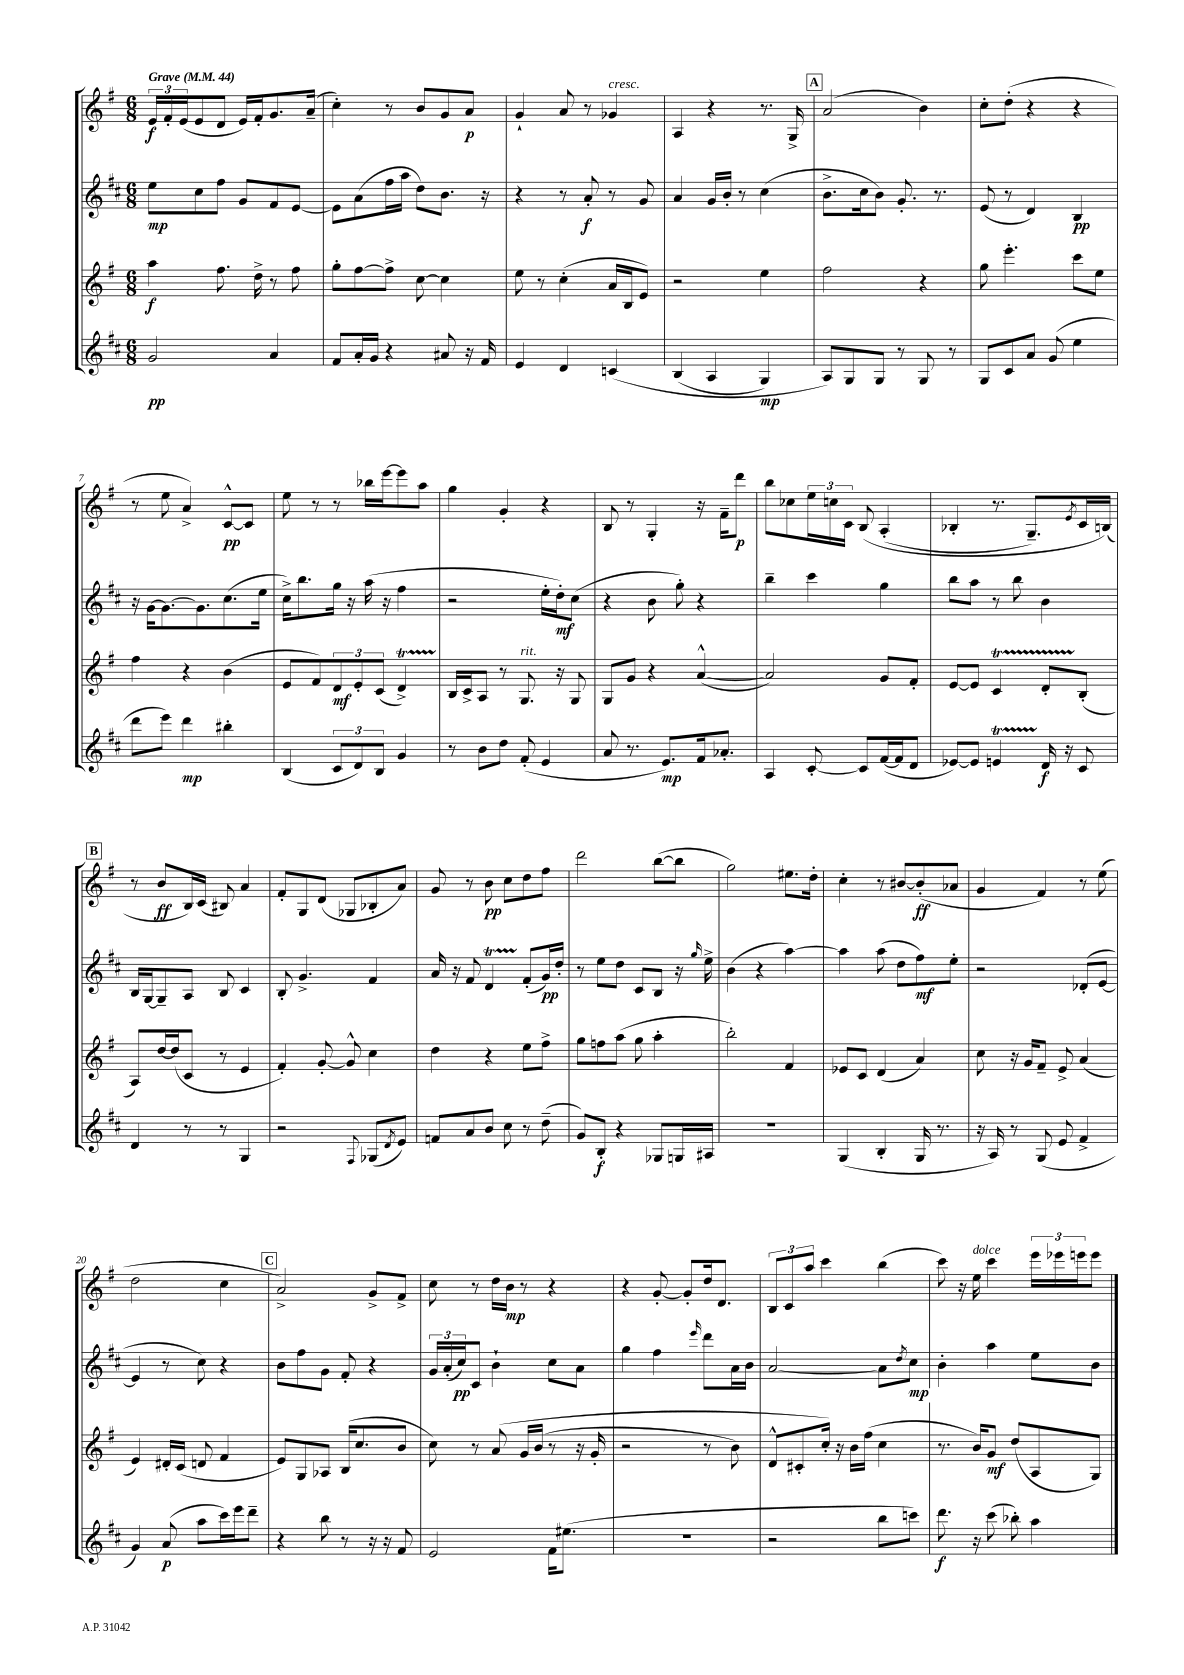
<<
\new StaffGroup <<
\new Staff = "s0" {
    \clef treble \key g \major \numericTimeSignature \time 6/8 \tempo "Grave" 4 = 44
    \tuplet 3/2 { e'16\f fis'16-. e'16( } e'8 d'8 e'16) fis'16-. g'8. a'16--( |
    c''4-.) r8 b'8 g'8 a'8\p |
    g'4-! a'8 r8 ges'4^\markup { \italic "cresc." } |
    a4 r4 r8. g16-> |
    \mark \markup { \box "A" } a'2( b'4) |
    c''8-. d''8-.( r4 r4 |
    r8 e''8 a'4->) c'8~-^\pp c'8 |
    e''8 r8 r8 bes''16 e'''16~ e'''8 a''8 |
    g''4 g'4-. r4 |
    b8 r8 g4-. r16 fis'16-- d'''8\p |
    b''8 ces''8 \tuplet 3/2 { e''16 c''16 c'16 } b8\( a4-.( |
    bes4-. r8. g8.--) \acciaccatura { e'8 } c'16 b16(\) |
    \mark \markup { \box "B" } r8 b'8\ff b16) c'16( bis8) a'4 |
    fis'8-. g8 d'8( ges8 bes8-. a'8) |
    g'8 r8 b'8\pp c''8 d''8 fis''8 |
    d'''2 b''8~( b''8 |
    g''2) eis''8. d''16-. |
    c''4-. r8 bis'8~ bis'8-.\ff( aes'8 |
    g'4 fis'4) r8 e''8( |
    d''2 c''4 |
    \mark \markup { \box "C" } a'2->) g'8-> fis'8-> |
    c''8 r8 d''16 b'16\mp r8 r4 |
    r4 g'8~-. g'8-. d''16 d'8. |
    \tuplet 3/2 { b8 c'8 a''8 } c'''4 b''4( |
    c'''8) r16 e''16^\markup { \italic "dolce" } c'''4 \tuplet 3/2 { e'''16 ees'''16 e'''16 } e'''8 \bar "|." |
}
\new Staff = "s1" {
    \clef treble \key d \major \numericTimeSignature \time 6/8
    e''8\mp cis''8 fis''8 g'8 fis'8 e'8~ |
    e'8 a'8( fis''16 a''16 d''8) b'8. r16 |
    r4 r8 a'8-.\f r8 g'8 |
    a'4 g'16 b'16-. r8 cis''4( |
    \mark \markup { \box "A" } b'8.-> cis''16 b'8) g'8.-. r8. |
    e'8( r8 d'4) b4\pp |
    r16 g'16~ g'8.~ g'8. cis''8.( e''16 |
    cis''16->) b''8. g''16 r16 a''16( r16 fis''4 |
    r2 e''16-. d''16-.\mf) cis''8( |
    r4 b'8 g''8-.) r4 |
    b''4-- cis'''4 g''4 |
    b''8 a''8 r8 b''8 b'4 |
    \mark \markup { \box "B" } b16 g16~ g8-- a8 b8 cis'4 |
    b8-. g'4.-> fis'4 |
    a'16 r16 fis'8 d'4\startTrillSpan fis'8-.\stopTrillSpan( g'16\pp) d''16-. |
    r8 e''8 d''8 cis'8 b8 r16 \grace { g''16 } e''16-> |
    b'4( r4 a''4~) |
    a''4 a''8( d''8 fis''8\mf) e''8-. |
    r2 des'8-.( e'8~ |
    e'4 r8 cis''8) r4 |
    \mark \markup { \box "C" } b'8 fis''8 g'8 fis'8-. r4 |
    \tuplet 3/2 { g'16 a'16-.( cis''16\pp) } cis'8 b'4-! cis''8 a'8 |
    g''4 fis''4 \grace { e'''16 } d'''8 a'16 b'16 |
    a'2~ a'8 \acciaccatura { d''8 } cis''8\mp |
    b'4-. a''4 e''8 b'8 \bar "|." |
}
\new Staff = "s2" {
    \clef treble \key g \major \numericTimeSignature \time 6/8
    a''4\f fis''8. d''16-> r8 fis''8 |
    g''8-. fis''8~ fis''8-> c''8~ c''4 |
    e''8 r8 c''4-.( a'16 b16 e'8) |
    r2 e''4 |
    \mark \markup { \box "A" } fis''2 r4 |
    g''8 e'''4.-. c'''8 e''8 |
    fis''4 r4 b'4( |
    e'8 fis'8) \tuplet 3/2 { d'8\mf e'8-. c'8( } d'4->\startTrillSpan) |
    b16\stopTrillSpan c'16-> a8 r8 g8.^\markup { \italic "rit." } r16 g8 |
    g8 g'8 r4 a'4~-^( |
    a'2) g'8 fis'8-. |
    e'8~ e'8 c'4\startTrillSpan d'8-. b8-.\stopTrillSpan( |
    \mark \markup { \box "B" } a8) d''16~ d''16( c'8 r8 e'4 |
    fis'4-.) g'8~-. g'8-^ c''4 |
    d''4 r4 e''8 fis''8-> |
    g''8 f''8 a''8( g''8 a''4-. |
    b''2-.) fis'4 |
    ees'8 c'8 d'4( a'4) |
    c''8 r16 g'16 fis'8-- e'8-> a'4( |
    e'4) dis'16-. c'16( d'8 fis'4 |
    \mark \markup { \box "C" } e'8) g8 aes8 b16( c''8. b'8 |
    c''8) r8 a'8\( g'16 b'16( r8 r16 g'16-. |
    r2 r8 b'8) |
    d'8-^ cis'8-. c''16-.\) r16 b'16 fis''16( c''4 |
    r8. b'16) g'8\mf d''8( a8 g8) \bar "|." |
}
\new Staff = "s3" {
    \clef treble \key d \major \numericTimeSignature \time 6/8
    g'2\pp a'4 |
    fis'8 a'16-. g'16 r4 ais'8 r16 fis'16 |
    e'4 d'4 c'4\( |
    b4( a4 g4\mp) |
    \mark \markup { \box "A" } a8\) g8 g8 r8 g8 r8 |
    g8 cis'8 a'8 g'8( e''4 |
    d'''8 e'''8) d'''4\mp bis''4-. |
    b4( \tuplet 3/2 { cis'8 d'8) b8 } g'4 |
    r8 b'8 d''8 fis'8-.( e'4 |
    a'8 r8. e'8.\mp) fis'16 aes'8.-. |
    a4 cis'8~-. cis'8 fis'16~( fis'16 d'8 |
    ees'8~) ees'8 e'4\startTrillSpan d'16\stopTrillSpan\f r16 cis'8 |
    \mark \markup { \box "B" } d'4 r8 r8 g4 |
    r2 \appoggiatura { fis8 } ges8( \acciaccatura { d'8 } e'8) |
    f'8 a'8 b'8 cis''8 r8 d''8--( |
    g'8) b8-.\f r4 ges8 g16 ais16 |
    R2. |
    g4( b4-. g16 r8. |
    r16 a16) r8 g8( e'8 fis'4-> |
    g'4) a'8\p( a''8 cis'''16) e'''16 d'''8-- |
    \mark \markup { \box "C" } r4 b''8 r8 r16 r16 fis'8 |
    e'2 fis'16 eis''8.( |
    r2. |
    r2 b''8 c'''8) |
    d'''8.\f r16 cis'''8( bes''8-.) a''4 \bar "|." |
}
>>
>>
